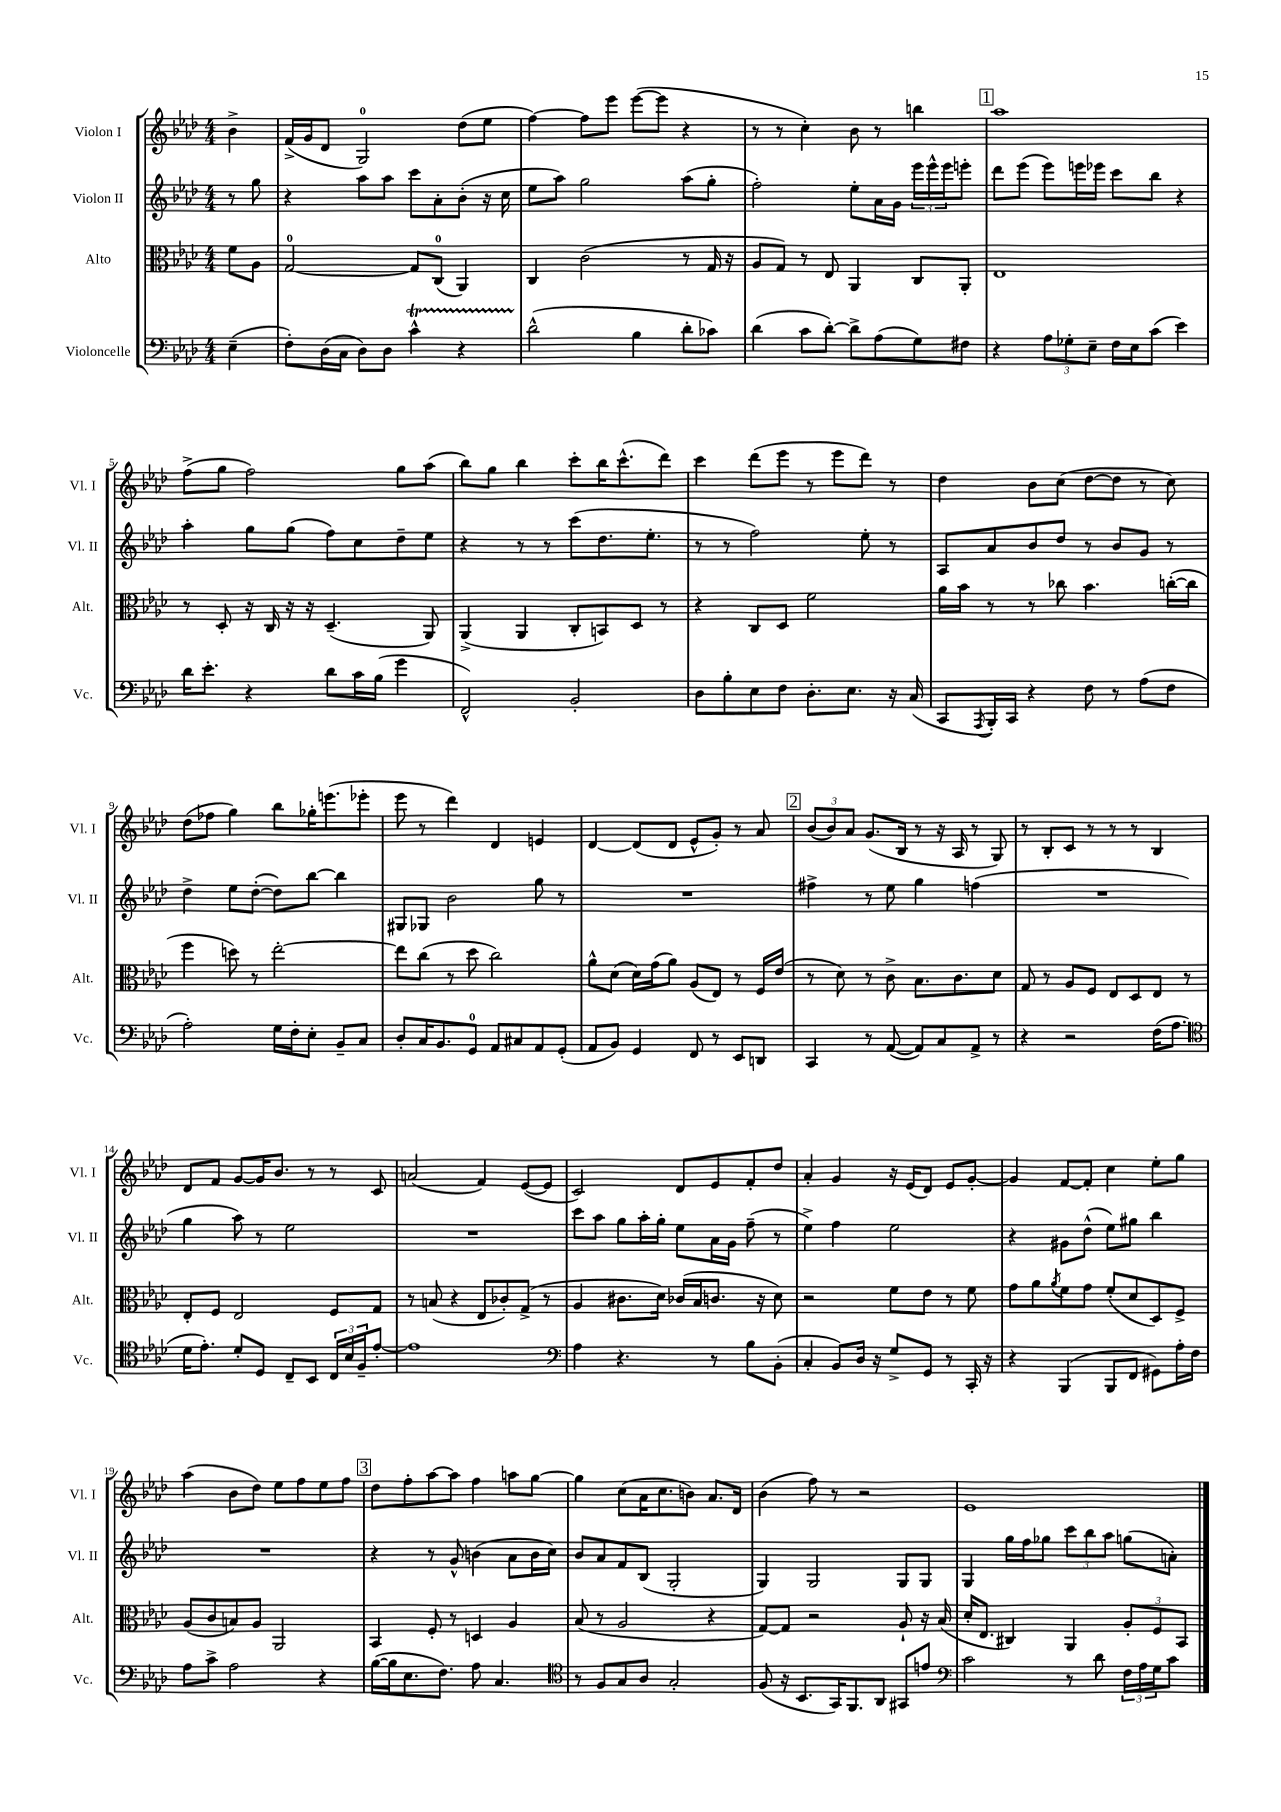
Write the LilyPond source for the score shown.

<<
\new StaffGroup <<
\new Staff = "s0" \with { instrumentName = "Violon I" shortInstrumentName = "Vl. I" } {
    \clef treble \key aes \major \numericTimeSignature \time 4/4 \partial 4
    bes'4-> |
    f'16->( g'16 des'8 g2-0) des''8( ees''8 |
    f''4~) f''8 ees'''8 ees'''8~( ees'''8 r4 |
    r8 r8 c''4-.) bes'8 r8 b''4 |
    \mark \markup { \box "1" } aes''1 |
    f''8->( g''8 f''2) g''8 aes''8( |
    bes''8) g''8 bes''4 c'''8-. bes''16 c'''8.-^( des'''8) |
    c'''4 des'''8( ees'''8 r8 ees'''8 des'''8) r8 |
    des''4 bes'8 c''8( des''8~ des''8 r8 c''8) |
    des''8( fes''8 g''4) bes''8 ges''16-. e'''8.( ees'''8-. |
    ees'''8 r8 des'''4) des'4 e'4 |
    des'4~ des'8( des'8 ees'8-^ g'8-.) r8 aes'8 |
    \mark \markup { \box "2" } \tuplet 3/2 { bes'8( bes'8) aes'8 } g'8.( bes16 r8 r16 aes16 r8 g8) |
    r8 bes8-. c'8 r8 r8 r8 bes4 |
    des'8 f'8 g'8~ g'16 bes'8. r8 r8 c'8 |
    a'2( f'4) ees'8~( ees'8 |
    c'2) des'8 ees'8 f'8-. des''8 |
    aes'4-. g'4 r16 ees'16( des'8) ees'8 g'8~-. |
    g'4 f'8~ f'8-. c''4 ees''8-. g''8 |
    aes''4( bes'8 des''8) ees''8 f''8 ees''8 f''8 |
    \mark \markup { \box "3" } des''8 f''8-. aes''8~ aes''8 f''4 a''8 g''8~ |
    g''4 c''8( aes'16 c''8. b'8) aes'8. des'16 |
    bes'4( f''8) r8 r2 |
    ees'1 \bar "|." |
}
\new Staff = "s1" \with { instrumentName = "Violon II" shortInstrumentName = "Vl. II" } {
    \clef treble \key aes \major \numericTimeSignature \time 4/4 \partial 4
    r8 g''8 |
    r4 aes''8 aes''8 c'''8 aes'8-. bes'8-.( r16 c''16 |
    ees''8 aes''8) g''2 aes''8( g''8-. |
    f''2-.) ees''8-. aes'16 g'16 \tuplet 3/2 { ees'''16 ees'''16-^ ees'''16 } e'''8-. |
    \mark \markup { \box "1" } des'''8 ees'''8( ees'''8) e'''16 ees'''16 c'''8 bes''8 r4 |
    aes''4-. g''8 g''8( f''8) c''8 des''8-- ees''8 |
    r4 r8 r8 c'''8( des''8. ees''8.-. |
    r8 r8 f''2) ees''8-. r8 |
    aes8 aes'8 bes'8 des''8 r8 bes'8 g'8 r8 |
    des''4-> ees''8 des''8~-.( des''8) bes''8~ bes''4 |
    gis8 ges8 bes'2 g''8 r8 |
    R1 |
    \mark \markup { \box "2" } fis''4-> r8 ees''8 g''4 f''4( |
    R1 |
    g''4 aes''8) r8 ees''2 |
    R1 |
    c'''8 aes''8 g''8 aes''16-. g''16-. ees''8 aes'16 g'16 f''8--( r8 |
    ees''4->) f''4 ees''2 |
    r4 gis'8 des''8-^( ees''8) gis''8 bes''4 |
    R1 |
    \mark \markup { \box "3" } r4 r8 g'8-^ b'4( aes'8 b'16 c''16) |
    bes'8 aes'8 f'8 bes8( g2-. |
    g4) g2 g8 g8 |
    g4 g''16 f''16 ges''8 \tuplet 3/2 { c'''8 bes''8 aes''8 } g''8( a'8-.) \bar "|." |
}
\new Staff = "s2" \with { instrumentName = "Alto" shortInstrumentName = "Alt." } {
    \clef alto \key aes \major \numericTimeSignature \time 4/4 \partial 4
    f'8 aes8 |
    g2-0~ g8 c8-0( aes,4) |
    c4 c'2( r8 g16 r16 |
    aes8 g8) r8 ees8 aes,4 c8 aes,8-. |
    \mark \markup { \box "1" } ees1 |
    r8 des8-. r16 c16 r16 r16 des4.--( aes,8) |
    aes,4->( aes,4 c8-. b,8) des8 r8 |
    r4 c8 des8 f'2 |
    aes'16 bes'16 r8 r8 ces''8 bes'4. c''16~-.( c''16 |
    f''4 d''8) r8 ees''2~-. |
    ees''8 c''8( r8 des''8 c''2) |
    aes'8-^ des'8( des'16) g'16( aes'8) aes8( ees8) r8 f16 ees'16( |
    \mark \markup { \box "2" } r8 des'8) r8 c'8-> bes8. c'8. des'8 |
    g8 r8 aes8 f8 ees8 des8 ees8 r8 |
    ees8-. f8 ees2 f8 g8 |
    r8 b8( r4 ees8 ces'8-.) g8->( r8 |
    aes4 cis'8. des'16) ces'16( bes16 c'8. r16 des'8) |
    r2 f'8 ees'8 r8 f'8 |
    g'8 aes'8 \acciaccatura { aes'8 } f'8 g'8 f'8-.( des'8 des8) f8-> |
    aes8( c'8 b8) aes8 aes,2 |
    \mark \markup { \box "3" } bes,4 f8-. r8 d4 aes4 |
    bes8( r8 aes2 r4 |
    g8~) g8 r2 aes8-! r16 bes16( |
    des'16-. ees8. cis4) aes,4 \tuplet 3/2 { aes8-. f8 bes,8 } \bar "|." |
}
\new Staff = "s3" \with { instrumentName = "Violoncelle" shortInstrumentName = "Vc." } {
    \clef bass \key aes \major \numericTimeSignature \time 4/4 \partial 4
    ees4--( |
    f8-.) des16( c16 des8) des8 c'4-^\startTrillSpan r4 |
    des'2-^\stopTrillSpan( bes4 des'8-. ces'8) |
    des'4( c'8 des'8~-.) des'8-> aes8( g8) fis8 |
    \mark \markup { \box "1" } r4 \tuplet 3/2 { aes8 ges8-. ees8-- } f16 ees16 c'8( ees'4) |
    des'16 ees'8.-. r4 des'8 c'16 bes16( g'4 |
    f,2-^) bes,2-. |
    des8 bes8-. ees8 f8 des8.-. ees8. r16 c16( |
    c,8 \acciaccatura { aes,,8 } bes,,16-.) c,16 r4 f8 r8 aes8( f8 |
    aes2-.) g16 f16-. ees8-. bes,8-- c8 |
    des8-. c16 bes,8. g,8-0 aes,8 cis8 aes,8 g,8-.( |
    aes,8 bes,8) g,4 f,8 r8 ees,8 d,8 |
    \mark \markup { \box "2" } c,4 r8 aes,8~( aes,8) c8 aes,8-> r8 |
    r4 r2 f16( aes8. |
    \clef tenor des'16 ees'8.-.) des'8-. des8 c8-- bes,8 \tuplet 3/2 { c16 bes16 f16-- } ees'8~-. |
    ees'1 |
    \clef bass aes4 r4. r8 bes8 bes,8-.( |
    c4-. bes,8) des16 r16 g8-> g,8 r8 c,16-. r16 |
    r4 bes,,4( bes,,8 f,8 gis,8) aes16-. f16 |
    aes8 c'8-> aes2 r4 |
    \mark \markup { \box "3" } bes16~( bes16 ees8. f8.) aes8 c4. |
    \clef tenor r8 f8 g8 aes8 g2-. |
    f8( r16 bes,8. g,16) f,8. aes,8 gis,8 e'8 |
    \clef bass c'2 r8 des'8 \tuplet 3/2 { f16 aes16 g16 } c'8 \bar "|." |
}
>>
>>
